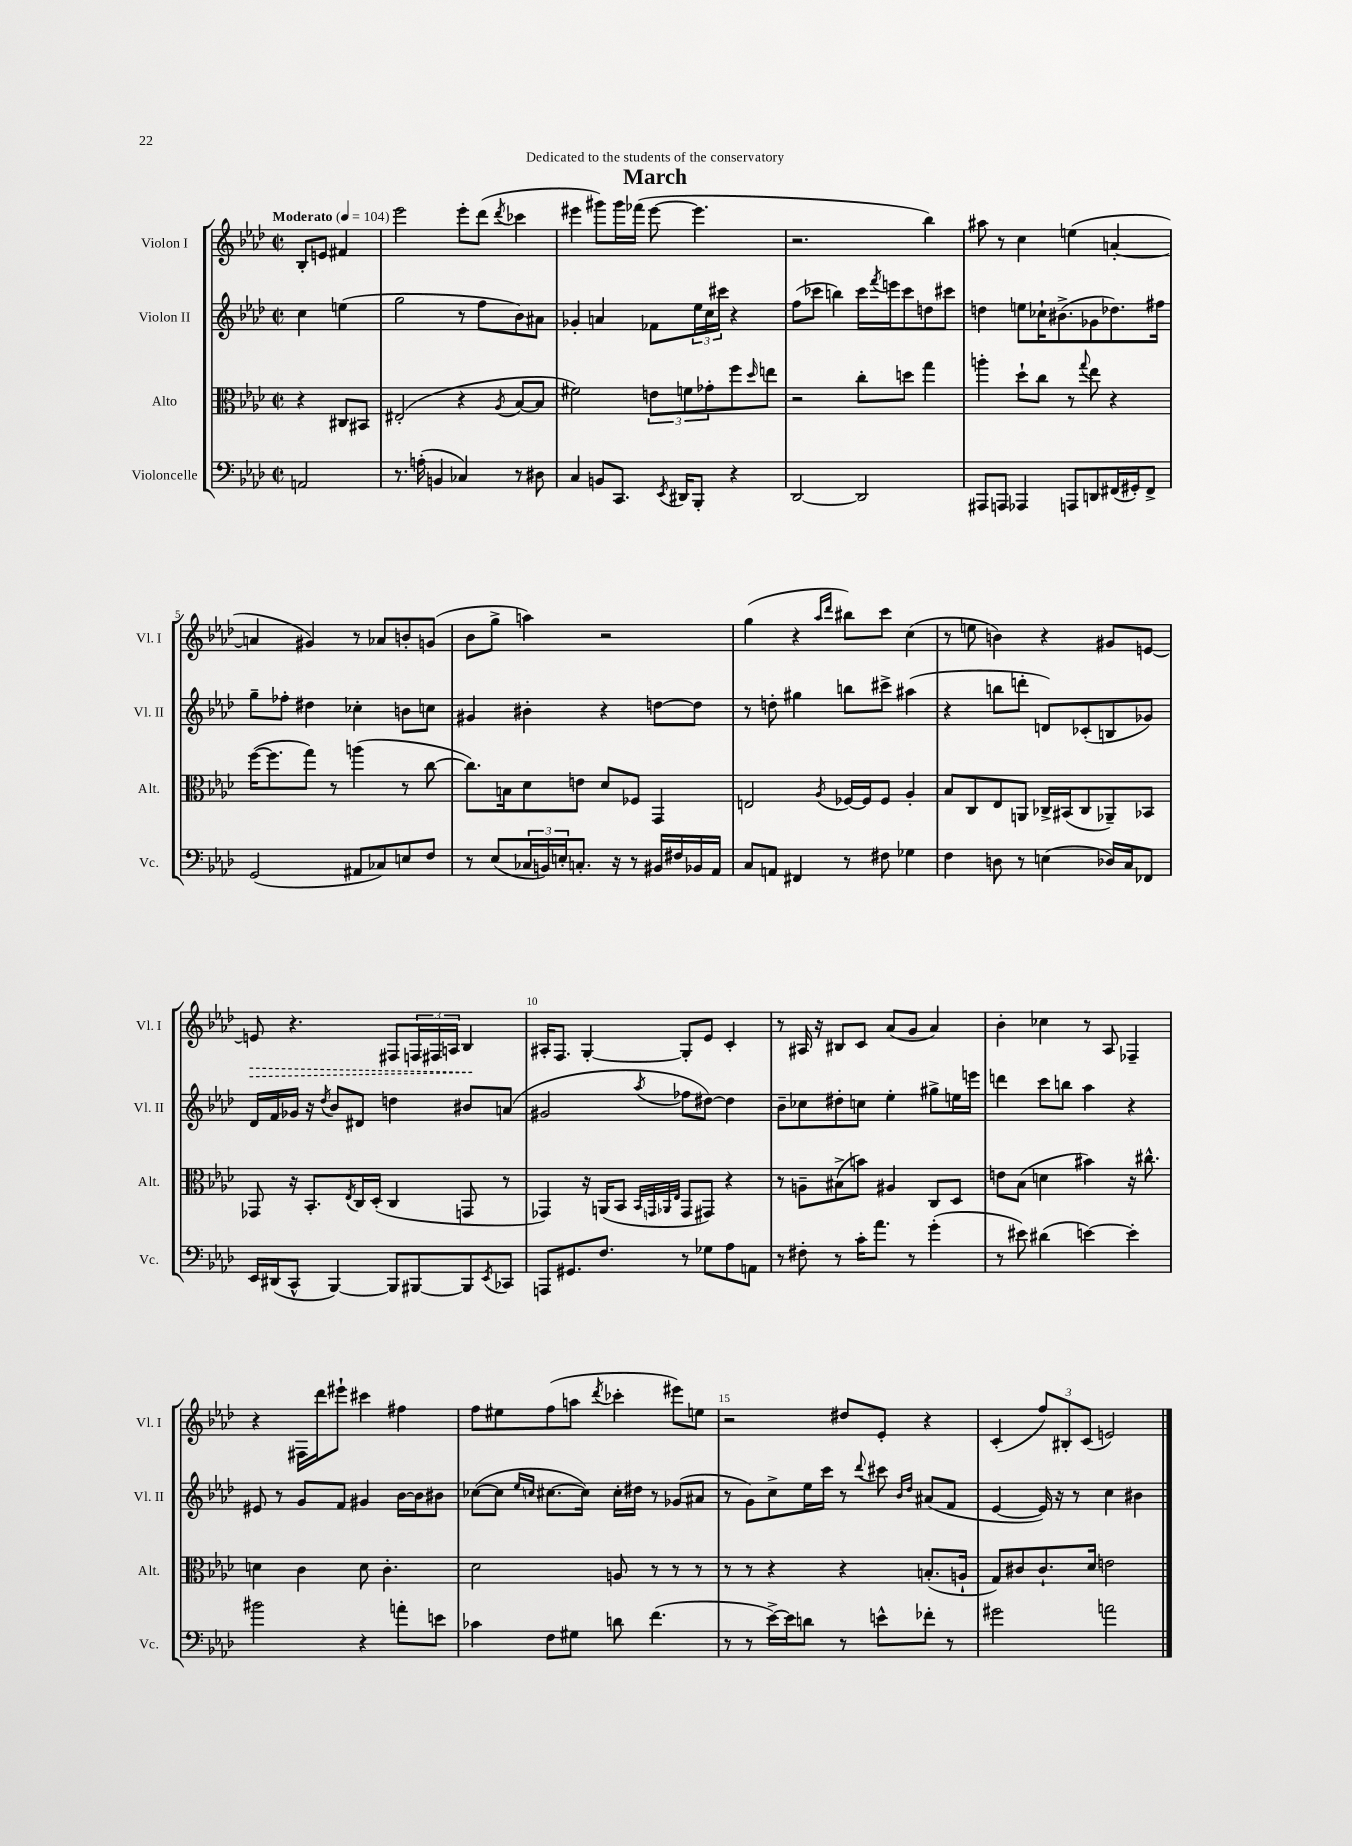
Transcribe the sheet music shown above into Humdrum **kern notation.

**kern	**kern	**kern	**kern
*staff4	*staff3	*staff2	*staff1
*clefF4	*clefC3	*clefG2	*clefG2
*k[b-e-a-d-]	*k[b-e-a-d-]	*k[b-e-a-d-]	*k[b-e-a-d-]
*M2/2	*M2/2	*M2/2	*M2/2
*met(c|)	*met(c|)	*met(c|)	*met(c|)
*MM104	*MM104	*MM104	*MM104
2AA	4r	4cc	8B-'
.	.	.	8e
.	8C#	(4ee	4f#
.	8BB#	.	.
=	=	=	=
8.r	(2E#'	2gg	2eee-
(16A'	.	.	.
4BB	.	.	.
4C-)	4r	8r	8eee-'
.	.	8ff	(8ddd-
.	8qA-	.	8qddd-
8r	[8B-	8b-)	4ccc-
8D#	8B-]	8a#	.
=	=	=	=
4C	2f#)	4g-'	4eee#
8BB	.	4a	8ggg#)
8.CC	.	.	16ggg#
.	.	.	(16fff-
.	12e	8f-	[8eee#
8qEE-	.	.	.
16DD#	.	.	.
.	12f	.	.
8BBB-'	.	24ee-	4.eee#]
.	12g-'	24cc	.
.	.	24ccc#	.
4r	8ff	4r	.
.	16qqdd-	.	.
.	8ee	.	.
=	=	=	=
[2DD-	2r	(8ff	2.r
.	.	8ccc-	.
.	.	4bb)	.
2DD-]	8cc'	16ccc-	.
.	.	8qfff	.
.	.	16eee	.
.	8dd	8ccc-	.
.	4gg	8dd	4bb-)
.	.	8ccc#	.
=	=	=	=
8AAA#	4aa'	4dd	8aa#
8AAA	.	.	8r
4AAA-	8dd-`	8ee	4cc
.	8cc	16cc-`	.
.	.	(8.b#^	.
8AAA	8r	.	(4ee
.	8qqgg	.	.
8DD	8ee-	8g-	.
(16FF#	4r	8.dd-)	[4a'
16GG#')	.	.	.
8FF#^	.	.	.
.	.	16ff#	.
=	=	=	=
(2GG	([16ff	8gg~	4a]
.	8.ff]	.	.
.	.	8ff-'	.
.	8gg)	4dd#	4g#)
.	8r	.	.
8AA#	(4aa	4cc-'	8r
8C-)	.	.	8a-
8E	8r	8b	8b'
8F	[8cc	8cc	(8g
=	=	=	=
8r	8.cc])	4g#	8b-
(8E-	.	.	8gg^
.	16B	.	.
24C-	8d-	4b#'	4aa)
24BB)	.	.	.
24E'	.	.	.
8.C'	8e	.	.
.	8d-	4r	2r
16r	.	.	.
8r	8F-	.	.
16BB#	4GG	[8dd	.
16F#	.	.	.
16BB-	.	8dd]	.
16AA-	.	.	.
=	=	=	=
8C	2E	8r	(4gg
8AA	.	8dd'	.
4FF#	.	4gg#	4r
.	.	.	16qqaa-
.	8qA-	.	16qqddd-
8r	[16F-	8bb	8bb#)
.	16F-]	.	.
8F#	8F-	8ccc#^	8ccc
4G-	4A-'	(4aa#	(4cc
=	=	=	=
4F	8B-	4r	8r
.	8C	.	8ee
8D	8E-	8bb	4b)
8r	8AA	8ddd'	.
(4E	16C-^	8d)	4r
.	(16BB#	.	.
.	8C-	(8c-'	.
16D-)	8AA-~)	8B	8g#
16C	.	.	.
8FF-	8BB-	8g-)	[8e
=	=	=	=
16EE-	8GG-	16d-	8e]
(16DD#	.	16f	.
8CC^^	16r	16g-	4.r
.	8.BB-'	16r	.
.	.	8qdd-	.
[4BBB-)	.	8b-	.
.	8qE-	.	.
.	16C	8d#	.
.	(16D-'	.	.
8BBB-]	4C	4dd	8F#
[8BBB#	.	.	24F
.	.	.	24F#
.	.	.	24A
8BBB#]	8GG	8b#	4B-
8qEE-	.	.	.
8CC-	8r	(8a	.
=	=	=	=
8AAA	4GG-)	2g#	16A#'
.	.	.	8.F
8.GG#	.	.	.
.	16r	.	[4G'
8.F	(16AA	.	.
.	8BB-	.	.
.	32qqBB-	.	.
.	32qqGG	.	.
.	32qqAA-	.	.
.	32qqE-	8qaa-	.
8r	8GG	8ff-	8G']
8G-	8GG#)	[8dd#)	8e-
8A-	4r	4dd#]	4c'
8AA	.	.	.
=	=	=	=
8r	8r	8b-~	8r
8F#'	8A~	8cc-	16A#
.	.	.	16r
8r	(8B#^	8dd#'	8B#
16c'	8b)	8cc	8c
8.a-	.	.	.
.	4A#	4ee-'	(8a-
8r	.	.	8g
(4g'	8C	8gg#^	4a-)
.	8D-	16ee	.
.	.	16eee	.
=	=	=	=
8r	8e	4ddd	4b-'
8e#)	(8B-	.	.
(4d#	4d	8ccc	4cc-
.	.	8bb	.
[4e)	4b#)	4aa-	8r
.	.	.	8A-
4e']	16r	4r	4F-~
.	8.cc#^^	.	.
=	=	=	=
2b#	4d	8e#	4r
.	.	8r	.
.	4c	8g	16F#
.	.	.	16ddd-
.	.	8f	8eee#`
4r	8d	4g#	4ccc#
.	4.c'	.	.
8a'	.	[16b-	4ff#
.	.	16b-]	.
8e	.	8b#	.
=	=	=	=
4c-	2d-	([8cc-	8ff
.	.	8cc-]	8ee#
.	.	16qqee-	.
.	.	16qqcc	.
8F	.	[8.cc#	(8ff
8G#	.	.	8aa
.	.	16cc#])	.
.	.	.	8qddd-
8d	8A	16cc#'	4ccc-'
.	.	16dd#	.
(4.f	8r	8r	.
.	8r	(8g-	8eee#)
.	8r	8a#	8ee
=	=	=	=
8r	8r	8r	2r
8r	8r	8g)	.
[16e-^)	4r	8cc^	.
16e-]	.	.	.
8d	.	16ee-	.
.	.	16ccc	.
8r	4r	8r	8dd#
.	.	8qqddd-	.
8e^^	.	8ccc#	8e-'
.	.	16qqb-	.
.	.	16qqdd-	.
8f-'	(8.B'	(8a#	4r
8r	.	8f	.
.	16A`	.	.
=	=	=	=
2g#	8G)	[4e-	(4c'
.	8c#	.	.
.	8.c#`	16e-])	12ff)
.	.	16r	.
.	.	.	12B#'
.	.	8r	.
.	.	.	(12c
.	16d-	.	.
2a	2e	4cc	2e)
.	.	4b#	.
==	==	==	==
*-	*-	*-	*-
